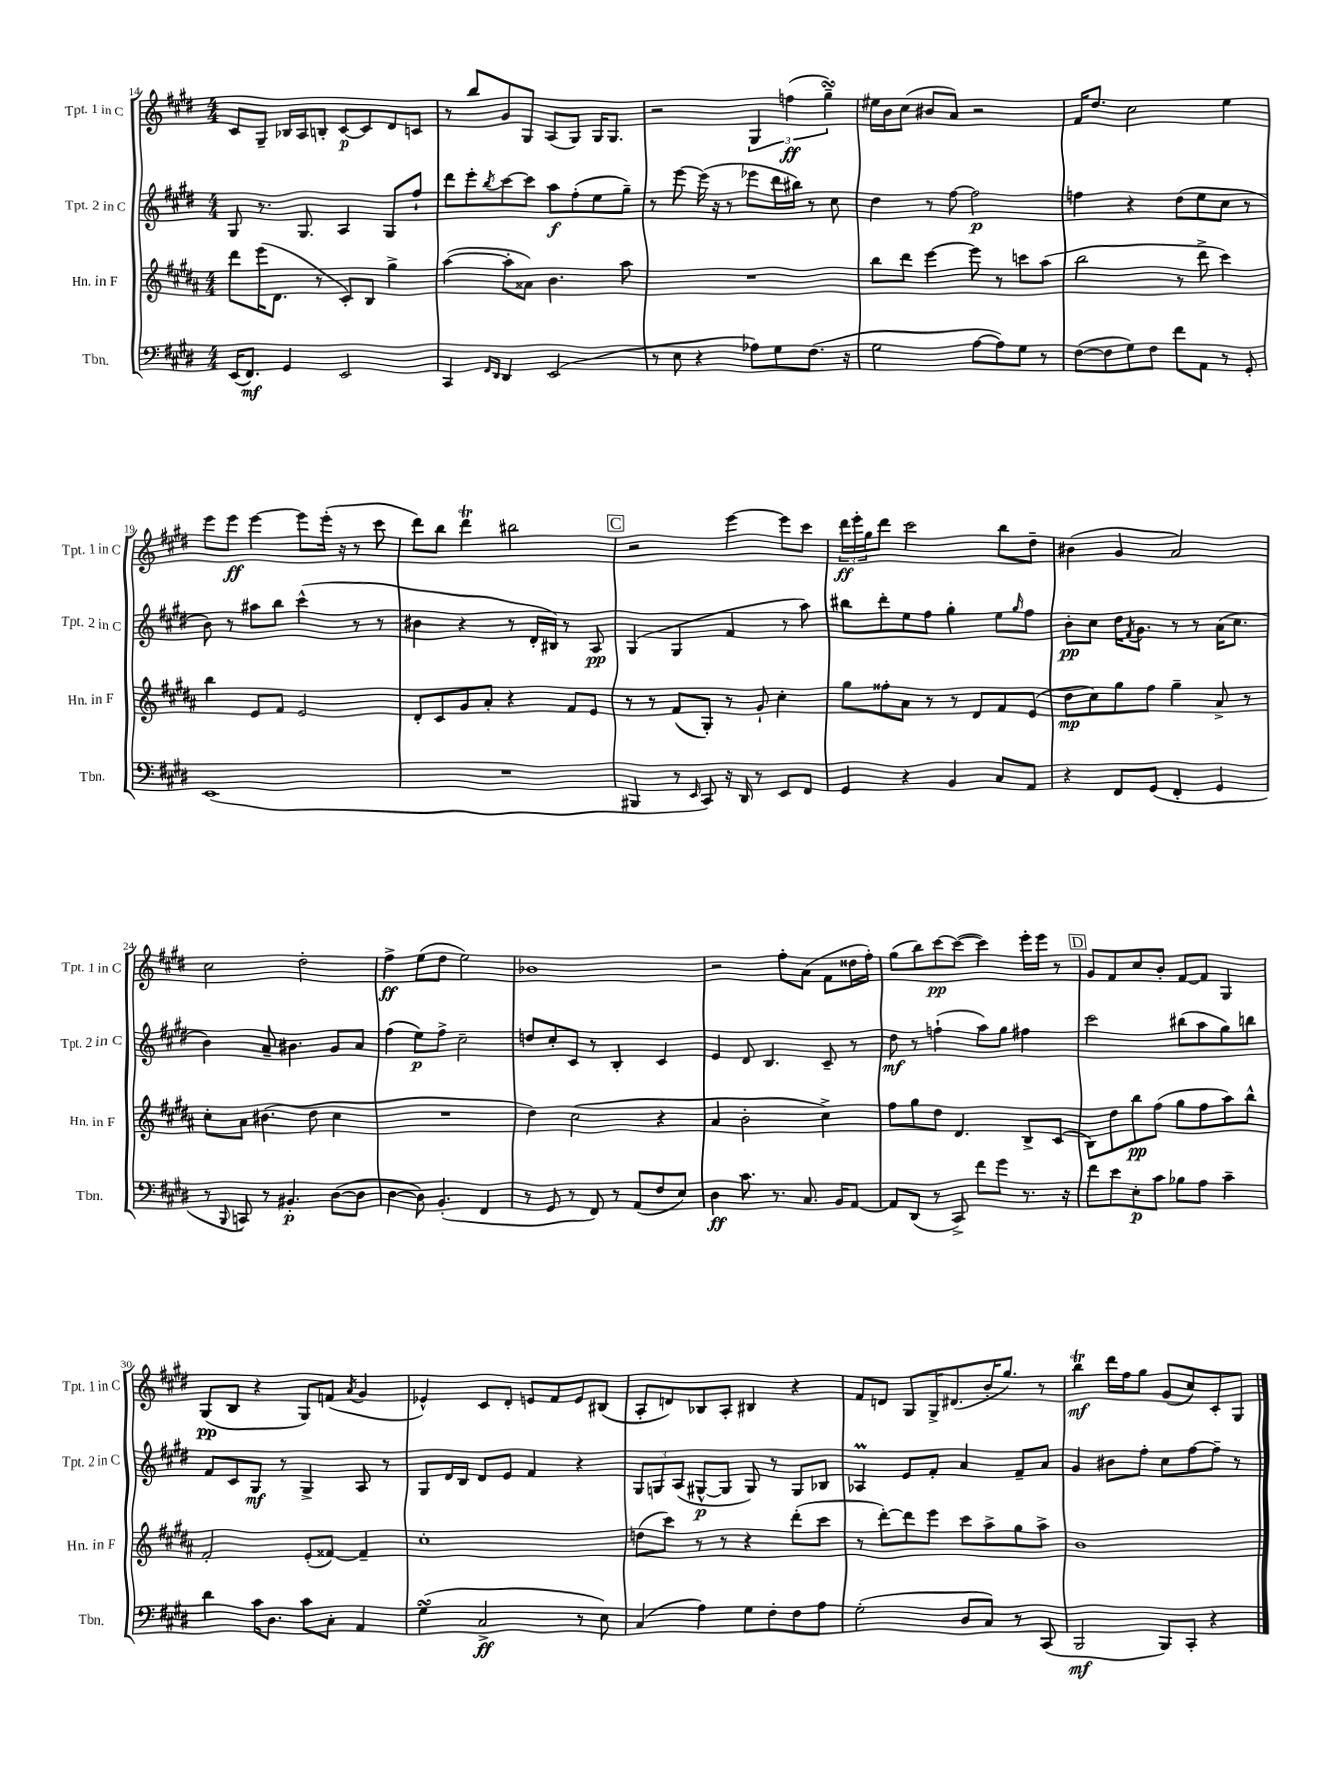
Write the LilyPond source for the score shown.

<<
\new StaffGroup <<
\new Staff = "s0" \with { instrumentName = "Tpt. 1 in C" shortInstrumentName = "Tpt. 1 in C" } {
    \clef treble \key e \major \numericTimeSignature \time 4/4
    cis'8 gis8-- bes16 a16 b8-. cis'8~\p cis'8 dis'8 c'8 |
    r8 b''8 gis'8 gis8 a8( gis8) gis16 gis8. |
    r2 \tuplet 3/2 { gis4 f''4\ff( gis''4--\turn) } |
    eis''16 b'16 cis''8( bis'8 a'8) r2 |
    fis'16 dis''8. cis''2 e''4 |
    e'''8 e'''8\ff e'''4~ e'''8 e'''16-.( r16 r8 cis'''8 |
    dis'''8) b''8 dis'''4\trill bis''2 |
    \mark \markup { \box "C" } r2 e'''4~ e'''8 cis'''8 |
    \tuplet 3/2 { dis'''16\ff e'''16-. gis''16 } dis'''8 cis'''2 b''8 dis''8-- |
    bis'4( gis'4 a'2) |
    cis''2 dis''2-. |
    fis''4->\ff e''8( dis''8 e''2) |
    bes'1 |
    r2 fis''8-. a'8( fis'8 disis''16 fis''16-.) |
    gis''8( b''8) cis'''8~\pp cis'''8~( cis'''4) e'''16-. e'''16 r8 |
    \mark \markup { \box "D" } gis'8 fis'8 cis''8 b'8-. fis'8~ fis'8 gis4 |
    gis8\pp( b8 r4 gis8) f'8( \acciaccatura { a'8 } gis'4 |
    ees'4-^) cis'8 dis'8-. e'8 fis'8 e'8 bis8( |
    a8-. d'8) bes8 a8-. bis4 r4 |
    fis'8 d'8 gis8 gis16-> dis'8.( b'16-. gis''8.) r8 |
    b''4\trill\mf dis'''16 fis''16 gis''8 gis'8( cis''8) cis'8-. gis8 \bar "|." |
}
\new Staff = "s1" \with { instrumentName = "Tpt. 2 in C" shortInstrumentName = "Tpt. 2 in C" } {
    \clef treble \key e \major \numericTimeSignature \time 4/4
    gis8 r8. gis8. a4 gis8 fis''8-! |
    dis'''8 e'''8-. \acciaccatura { b''8 } cis'''8~ cis'''8 a''8\f fis''8-.( e''8 gis''8--) |
    r8 e'''8~ e'''16( r16 r8 ees'''8 dis'''16 bis''16) r8 cis''8 |
    dis''4 r8 fis''8~ fis''2\p |
    f''4 r4 dis''8( e''8 cis''8 r8 |
    b'8) r8 ais''8 b''8 cis'''4-^( r8 r8 |
    bis'4 r4 r8 dis'16-. bis16) r8 a8\pp |
    \mark \markup { \box "C" } gis4( gis4 fis'4 r8 a''8) |
    bis''8 dis'''8-. e''8 fis''8 gis''4-. e''8 \grace { gis''16 } fis''8 |
    b'8-.\pp cis''8 dis''16 \acciaccatura { fis'8 } gis'8. r8 r8 a'16( cis''8. |
    b'4) a'8-- bis'4. gis'8 a'8 |
    fis''4( e''8\p) fis''8-> cis''2-- |
    d''8 cis''8-. cis'8 r8 b4-. cis'4 |
    e'4 dis'8 b4. cis'8-- r8 |
    dis''8\mf r8 f''4-!( a''8) gis''8 fis''4 |
    \mark \markup { \box "D" } cis'''2 bis''8( a''8 gis''8) b''8 |
    fis'8 cis'8 gis8\mf r8 gis4-> a8 r8 |
    gis8 dis'16 b16 dis'8 e'8 fis'4 r4 |
    \tuplet 3/2 { gis8 g8 a8( } gis8~-^\p gis8 gis8) r8 gis8 bes8 |
    aes4\prall e'8 fis'8-. a'4 fis'8-- a'8 |
    gis'4 bis'8 fis''8-. cis''8 fis''8~ fis''8-- r8 \bar "|." |
}
\new Staff = "s2" \with { instrumentName = "Hn. in F" shortInstrumentName = "Hn. in F" } {
    \clef treble \key b \major \numericTimeSignature \time 4/4
    dis'''8 e'''16( dis'8. r8 cis'8-.) b8 gis''4-> |
    ais''4~( ais''8-. aisis'8) b'4. ais''8 |
    R1 |
    b''8 dis'''8 e'''4~ e'''8 r8 c'''8 ais''8( |
    b''2 r8 dis'''8-> cis'''4) |
    b''4 e'8 fis'8 e'2 |
    dis'8-. cis'8 gis'8 ais'8-. r4 fis'8 e'8 |
    \mark \markup { \box "C" } r8 r8 fis'8( gis8-.) r8 gis'8-! cis''4-. |
    gis''8 fisis''8-. ais'8 r8 r8 dis'8 fis'8 e'8( |
    dis''8\mp cis''8) gis''8 fis''8 gis''4-- ais'8-> r8 |
    cis''8-. ais'8 bis'4.( dis''8 cis''4 |
    R1 |
    dis''4) cis''2( r4 |
    ais'4 b'2-. cis''4->) |
    fis''8 gis''8 dis''8 dis'4. b8-> cis'8( |
    \mark \markup { \box "D" } b8) dis''8 b''8\pp fis''8( gis''8 fis''8 ais''8) b''8-^ |
    fis'2-. e'8-.( fisis'8~) fisis'4-- |
    cis''1-. |
    d''8( cis'''8) r8 r8 r4 dis'''8-.( cis'''8 |
    r8 dis'''8~-.) dis'''8 e'''8 cis'''8 ais''8-> gis''8 ais''8-> |
    b'1 \bar "|." |
}
\new Staff = "s3" \with { instrumentName = "Tbn." shortInstrumentName = "Tbn." } {
    \clef bass \key e \major \numericTimeSignature \time 4/4
    e,16( fis,8.\mf) gis,4 e,2 |
    cis,4 \grace { fis,16 dis,16 } dis,4 e,2( |
    r8 e8 r4 aes8) gis8 fis8.( r16 |
    gis2 a8~ a8) gis8 r8 |
    fis8~( fis8 gis8) fis8 fis'8 a,8 r8 gis,8-. |
    e,1( |
    R1 |
    \mark \markup { \box "C" } bis,,4 r8 \grace { e,16 } cis,8) r16 dis,16 r8 e,8 fis,8 |
    gis,4 r4 b,4 cis8 a,8 |
    r4 fis,8 gis,8( fis,4-. gis,4 |
    r8 \appoggiatura { b,,8 } c,8) r8 bis,4.-.\p dis8~( dis8 |
    dis4~ dis8) b,4.-.( fis,4 |
    r8 gis,8 r8 fis,8) r8 a,8( fis8 e8) |
    dis4\ff cis'8. r8. cis8. b,16 a,8~ |
    a,8 dis,8( r8 cis,8->) fis'8 gis'8 r8. r16 |
    \mark \markup { \box "D" } fis'8 e'8 e8-.\p cis'8 bes8 a8 cis'4-- |
    dis'4 cis'16 dis8. cis'8 cis8-. a,4 |
    gis4\turn( cis2->\ff r8 e8) |
    cis4( a4) gis8 fis8-. fis8 a8 |
    gis2-.( dis8 cis8) r8 cis,8( |
    b,,2\mf b,,8) cis,8-. r4 \bar "|." |
}
>>
>>
\layout { \context { \Score currentBarNumber = #14 } }
